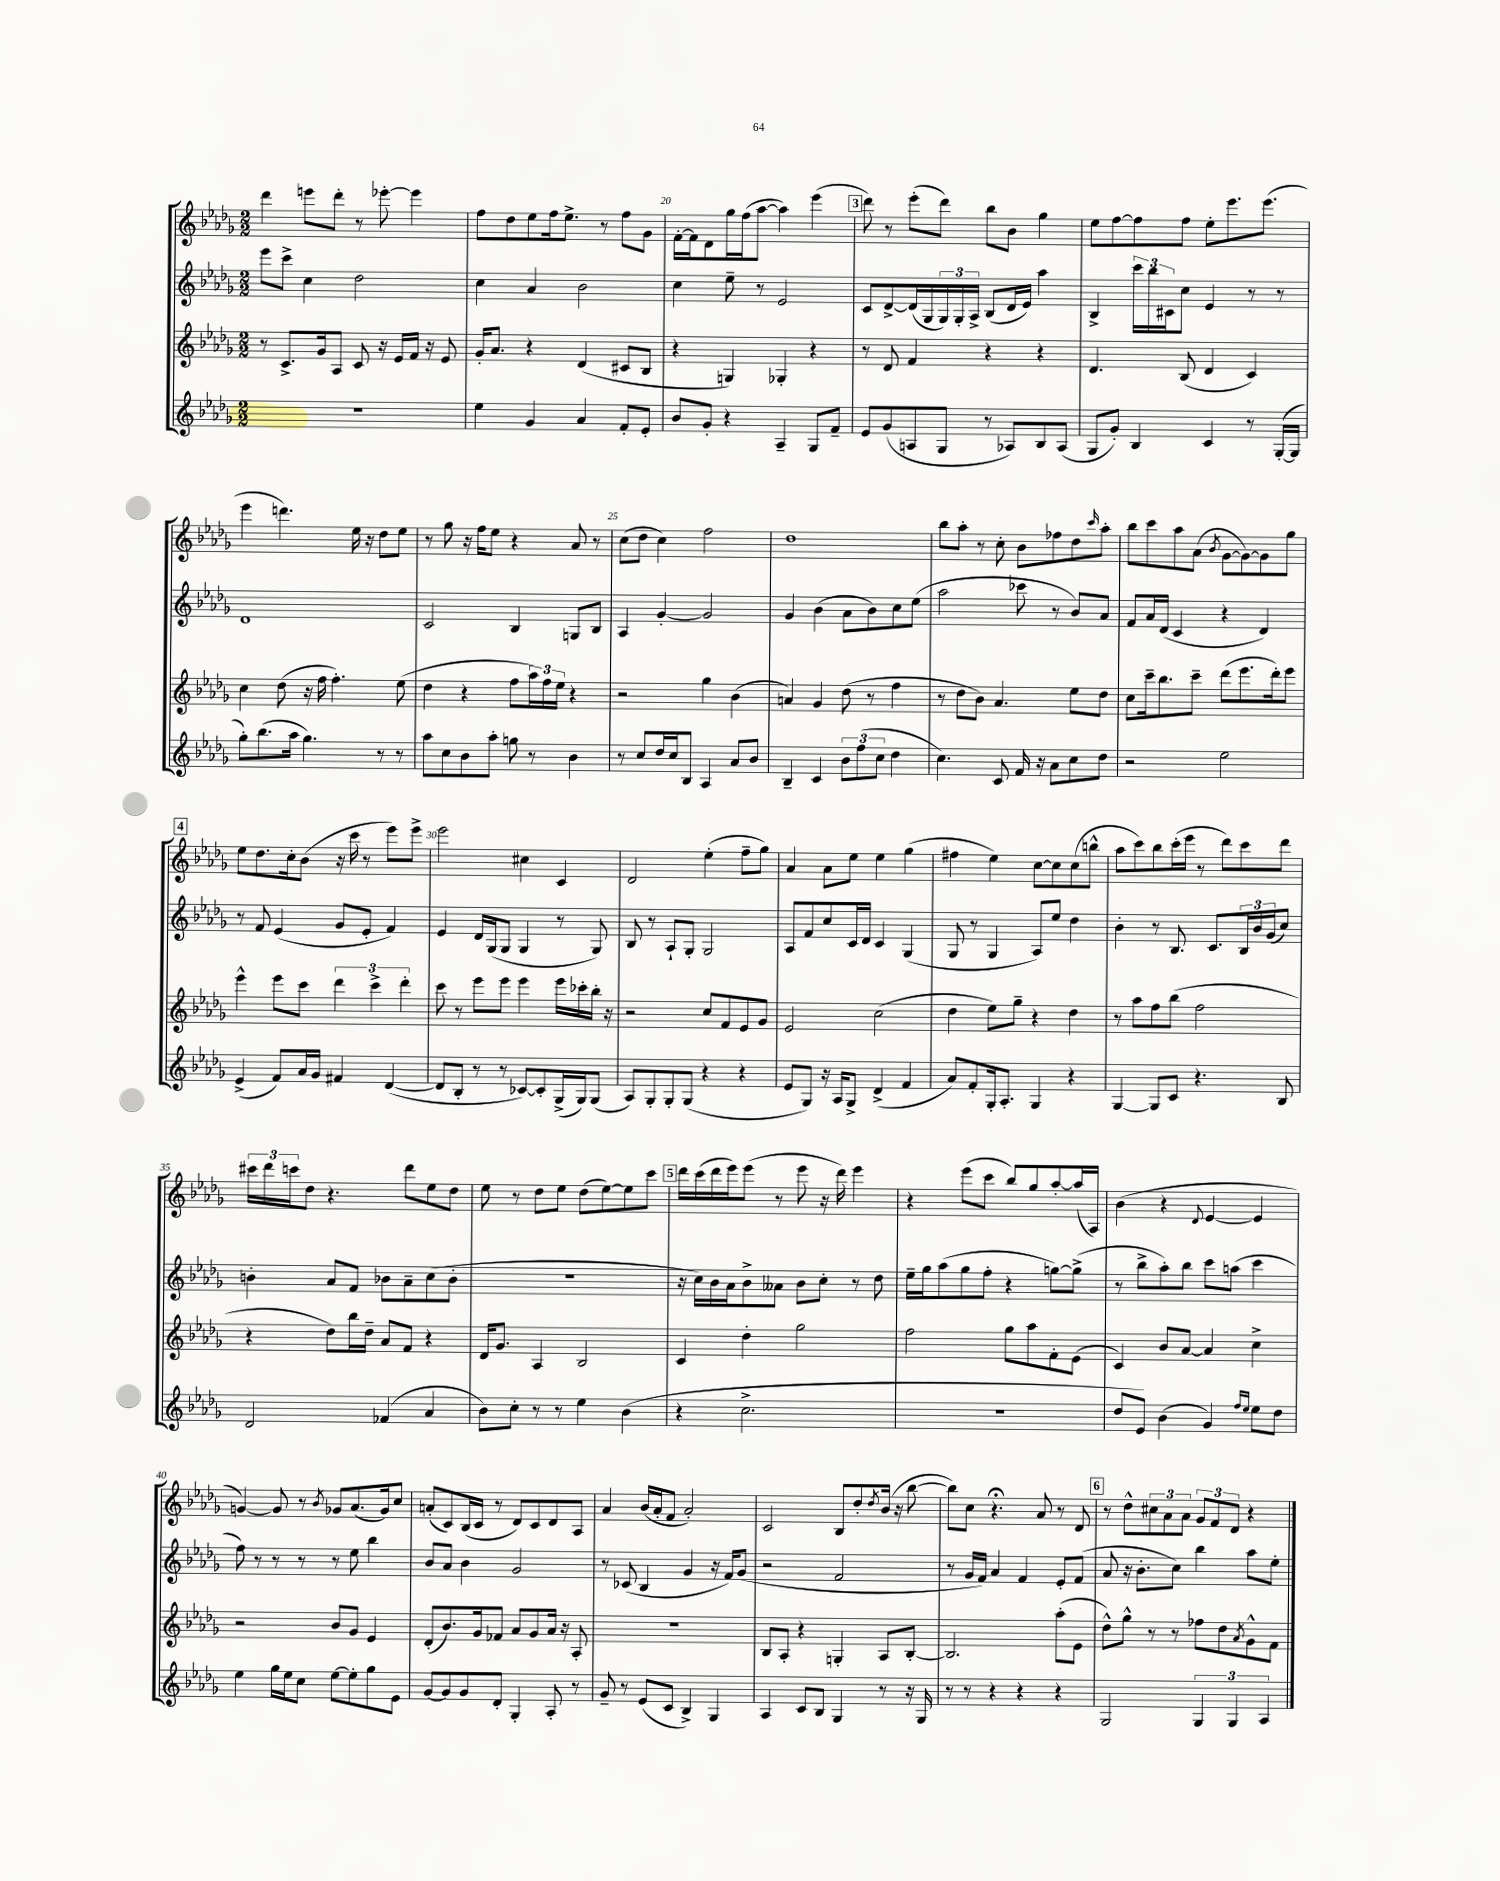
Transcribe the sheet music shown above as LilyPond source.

<<
\new StaffGroup <<
\new Staff = "s0" {
    \clef treble \key des \major \numericTimeSignature \time 2/2
    des'''4 e'''8 des'''8-. r8 ees'''8~-. ees'''4 |
    f''8 des''8 ees''8 f''16 ees''8.-> r8 f''8 ges'8 |
    f'16~-. f'16 des'8 ges''16 f''16( aes''8~ aes''4) ees'''4( |
    \mark \markup { \box "3" } des'''8) r8 ees'''8-.( des'''8) bes''8 bes'8 ges''4 |
    ees''8 f''8~ f''8 f''8 ees''8-. ees'''8. ees'''8.( |
    ees'''4 d'''4.) ees''16 r16 des''8 ees''8 |
    r8 ges''8 r16 f''16 ees''8 r4 aes'8 r8 |
    c''8( des''8 c''4) f''2 |
    des''1 |
    bes''8 aes''8-. r8 c''8-. bes'8 fes''8 des''8 \grace { c'''16 } aes''8-. |
    bes''8 c'''8 aes''8 aes'8( \acciaccatura { bes'8 } ges'8~ ges'8~) ges'8 ges''8 |
    \mark \markup { \box "4" } ees''8 des''8. c''16-. bes'8( r16 c'''16 r8 ees'''8) ees'''8-> |
    ees'''2 cis''4 c'4 |
    des'2 ees''4-.( f''8-- ges''8) |
    aes'4 aes'8 ees''8 ees''4 ges''4( |
    fis''4 ees''4) c''8~ c''8 c''8( b''8-^ |
    aes''8 c'''8) bes''8 c'''16-.( ees'''16 r8 des'''8) c'''8 des'''8 |
    \tuplet 3/2 { cis'''16 des'''16 c'''16 } des''8 r4. des'''8 ees''8 des''8 |
    ees''8 r8 des''8 ees''8 des''8( ees''8~) ees''8 c'''8 |
    \mark \markup { \box "5" } des'''16 c'''16( des'''16 ees'''16) ees'''8( r8 ees'''8 r16 des'''16) ees'''4 |
    r4 ees'''8( c'''8 bes''8) ges''8 aes''8~-. aes''16( aes16) |
    bes'4( r4 \appoggiatura { des'8 } ees'4~ ees'4 |
    g'4~) g'8 r8 \acciaccatura { bes'8 } ges'8 aes'8.( ges'16) c''8 |
    a'8-.( c'8) bes16( c'16 r8 des'8) c'8 des'8 aes8 |
    aes'4 bes'16( aes'16-. f'8 aes'2-.) |
    c'2 bes8 des''8-. \acciaccatura { des''8 } bes'16( r16 bes''8~ |
    bes''8) c''8 r4.\fermata aes'8 r8 des'8 |
    \mark \markup { \box "6" } r8 des''8-^ \tuplet 3/2 { cis''8 aes'8 aes'8 } \tuplet 3/2 { ges'8 f'8 des'8 } r4 \bar "|." |
}
\new Staff = "s1" {
    \clef treble \key des \major \numericTimeSignature \time 2/2
    ees'''8 c'''8-> c''4 des''2 |
    c''4 aes'4 bes'2 |
    c''4 ees''8-- r8 ees'2 |
    \mark \markup { \box "3" } c'8 des'8~-> des'16( ges16 \tuplet 3/2 { ges16) ges16-. aes16-> } bes8( des'16 ees'16) aes''4 |
    bes4-> \tuplet 3/2 { c'''16 bes''16 cis'16 } c''8 ees'4 r8 r8 |
    des'1 |
    c'2 bes4 g8 bes8 |
    aes4 ges'4~-. ges'2 |
    ges'4 bes'4( aes'8 bes'8) c''8 ees''8( |
    aes''2 ces'''8 r8 bes'8) aes'8 |
    f'8 aes'16 des'16( c'4 r4 des'4) |
    \mark \markup { \box "4" } r8 f'8 ees'4( ges'8 ees'8-. f'4) |
    ees'4 des'16 ges16( ges8 ges4 r8 ges8) |
    bes8 r8 aes8-! ges8-. ges2 |
    aes8 f'8 c''8 c'16 des'16 c'4 ges4( |
    ges8 r8 ges4 aes8) ees''8 des''4 |
    bes'4-. r8 bes8. c'8. \tuplet 3/2 { bes16 bes'16 ges'16( } c''8) |
    b'4-. aes'8 f'8 bes'8 aes'8-- c''8( bes'8-. |
    R1 |
    \mark \markup { \box "5" } r16 c''16) bes'16 aes'16 bes'8-> aeses'8 bes'8 c''8-. r8 des''8 |
    ees''16-- ges''16 aes''8( ges''8 f''8-. r4 g''8~) g''8->( |
    r8 bes''8-> aes''8-.) bes''8 c'''8 a''8( c'''4 |
    f''8) r8 r8 r8 r8 ees''8 bes''4 |
    bes'8 aes'8 bes'4 ges'2 |
    r8 ces'8( bes4 ges'4 r16 f'16) ges'8( |
    r2 f'2 |
    r8 ges'16 f'16) aes'4 f'4 ees'8-. f'8( |
    \mark \markup { \box "6" } aes'8 r16 bes'8.-. c''8) bes''4 aes''8 ees''8-. \bar "|." |
}
\new Staff = "s2" {
    \clef treble \key des \major \numericTimeSignature \time 2/2
    r8 c'8.-> ges'16 aes8 c'8 r16 ees'16 f'16 r16 ees'8 |
    ges'16-. aes'8. r4 des'4( cis'8 bes8 |
    r4 g4) ges4-. r4 |
    \mark \markup { \box "3" } r8 des'8 f'4 r4 r4 |
    des'4. bes8( des'4 c'4) |
    c''4 des''8( r16 f''16 f''4.-.) ees''8( |
    des''4 r4 f''8 \tuplet 3/2 { aes''16) f''16 ees''16 } r4 |
    r2 ges''4 bes'4( |
    a'4) ges'4 des''8( r8 f''4 |
    r8 des''8 bes'8) aes'4. ees''8 des''8 |
    c''8 c'''16-- bes''8. c'''8-- des'''8( ees'''8. des'''16-.) ees'''8 |
    \mark \markup { \box "4" } ees'''4-^ ees'''8 c'''8 \tuplet 3/2 { des'''4 c'''4-> des'''4-. } |
    c'''8 r8 ees'''8 ees'''8 ees'''4 ees'''16 ces'''16-. bes''16-. r16 |
    r2 c''8 f'8 ees'8 ges'8 |
    ees'2 c''2( |
    des''4 ees''8) ges''8-- r4 des''4 |
    r8 aes''8 f''8 bes''8( f''2 |
    r4 des''8) bes''16 des''16-- aes'8 f'8 r4 |
    des'16 ges'8. aes4 bes2 |
    \mark \markup { \box "5" } c'4 des''4-. ges''2 |
    f''2 ges''8 aes''8 f'8-. ees'8( |
    c'4) bes'8 aes'8~ aes'4 c''4-> |
    r2 bes'8 ges'8 ees'4 |
    des'8-.( bes'8.) ges'16 fes'8 aes'8 ges'8 aes'16 r16 aes8-. |
    R1 |
    bes8 aes8-. r4 g4-. aes8 bes8~-. |
    bes2. aes''8-.( ees'8 |
    \mark \markup { \box "6" } des''8-^) ges''8-^ r8 r8 fes''8 des''8 \acciaccatura { aes'8 } ges'8-^ f'8 \bar "|." |
}
\new Staff = "s3" {
    \clef treble \key des \major \numericTimeSignature \time 2/2
    R1 |
    ees''4 ges'4 aes'4 f'8-. ees'8-. |
    bes'8 ges'8-. r4 aes4-- ges8 f'8-- |
    \mark \markup { \box "3" } ees'8 ges'8( a8 ges8 r8 aes8) bes8 aes8( |
    ges8 ges'8-.) bes4 c'4 r8 ges16~-.( ges16 |
    ges''8-.) bes''8.( aes''16 ges''4.) r8 r8 |
    aes''8 c''8 bes'8 aes''8-. g''8 r8 bes'4 |
    r8 c''8 des''16 c''16 bes8 aes4 aes'8 bes'8 |
    bes4-- c'4 \tuplet 3/2 { bes'8 f''8( c''8 } des''4 |
    c''4.) c'8 f'16 r16 aes'8 c''8 des''8 |
    r2 ees''2 |
    \mark \markup { \box "4" } ees'4->( f'8) aes'16 ges'16 fis'4 des'4~( |
    des'8 bes8-. r8 r8 ces'8~) ces'8-. ges16->( ges16) ges8( |
    aes8) ges8-. ges8-. ges8( r4 r4 |
    ees'8 ges8) r16 aes16 ges8-> des'4->( f'4 |
    aes'8) f'8-. ges16-. aes8.-. ges4 r4 |
    ges4~ ges8 c'8 r4. bes8 |
    des'2 fes'4( aes'4 |
    bes'8) c''8-. r8 r8 ees''4 bes'4( |
    \mark \markup { \box "5" } r4 c''2.-> |
    R1 |
    des''8 ees'8) bes'4( ges'4) \grace { f''16 ees''16 } ees''8 des''8 |
    ees''4 ges''16 ees''16 c''8 ees''8~ ees''8-. ges''8 ees'8 |
    ges'8~ ges'8 ges'8 des'8-. ges4-. aes8-. r8 |
    ges'8-- r8 ees'8( c'8 bes4->) ges4 |
    aes4 c'8 bes8 ges4 r8 r16 ges16 |
    r8 r8 r4 r4 r4 |
    \mark \markup { \box "6" } ges2 \tuplet 3/2 { ges4 ges4 aes4 } \bar "|." |
}
>>
>>
\layout { \context { \Score currentBarNumber = #18 \override BarNumber.break-visibility = ##(#f #t #t) barNumberVisibility = #(every-nth-bar-number-visible 5) } }
